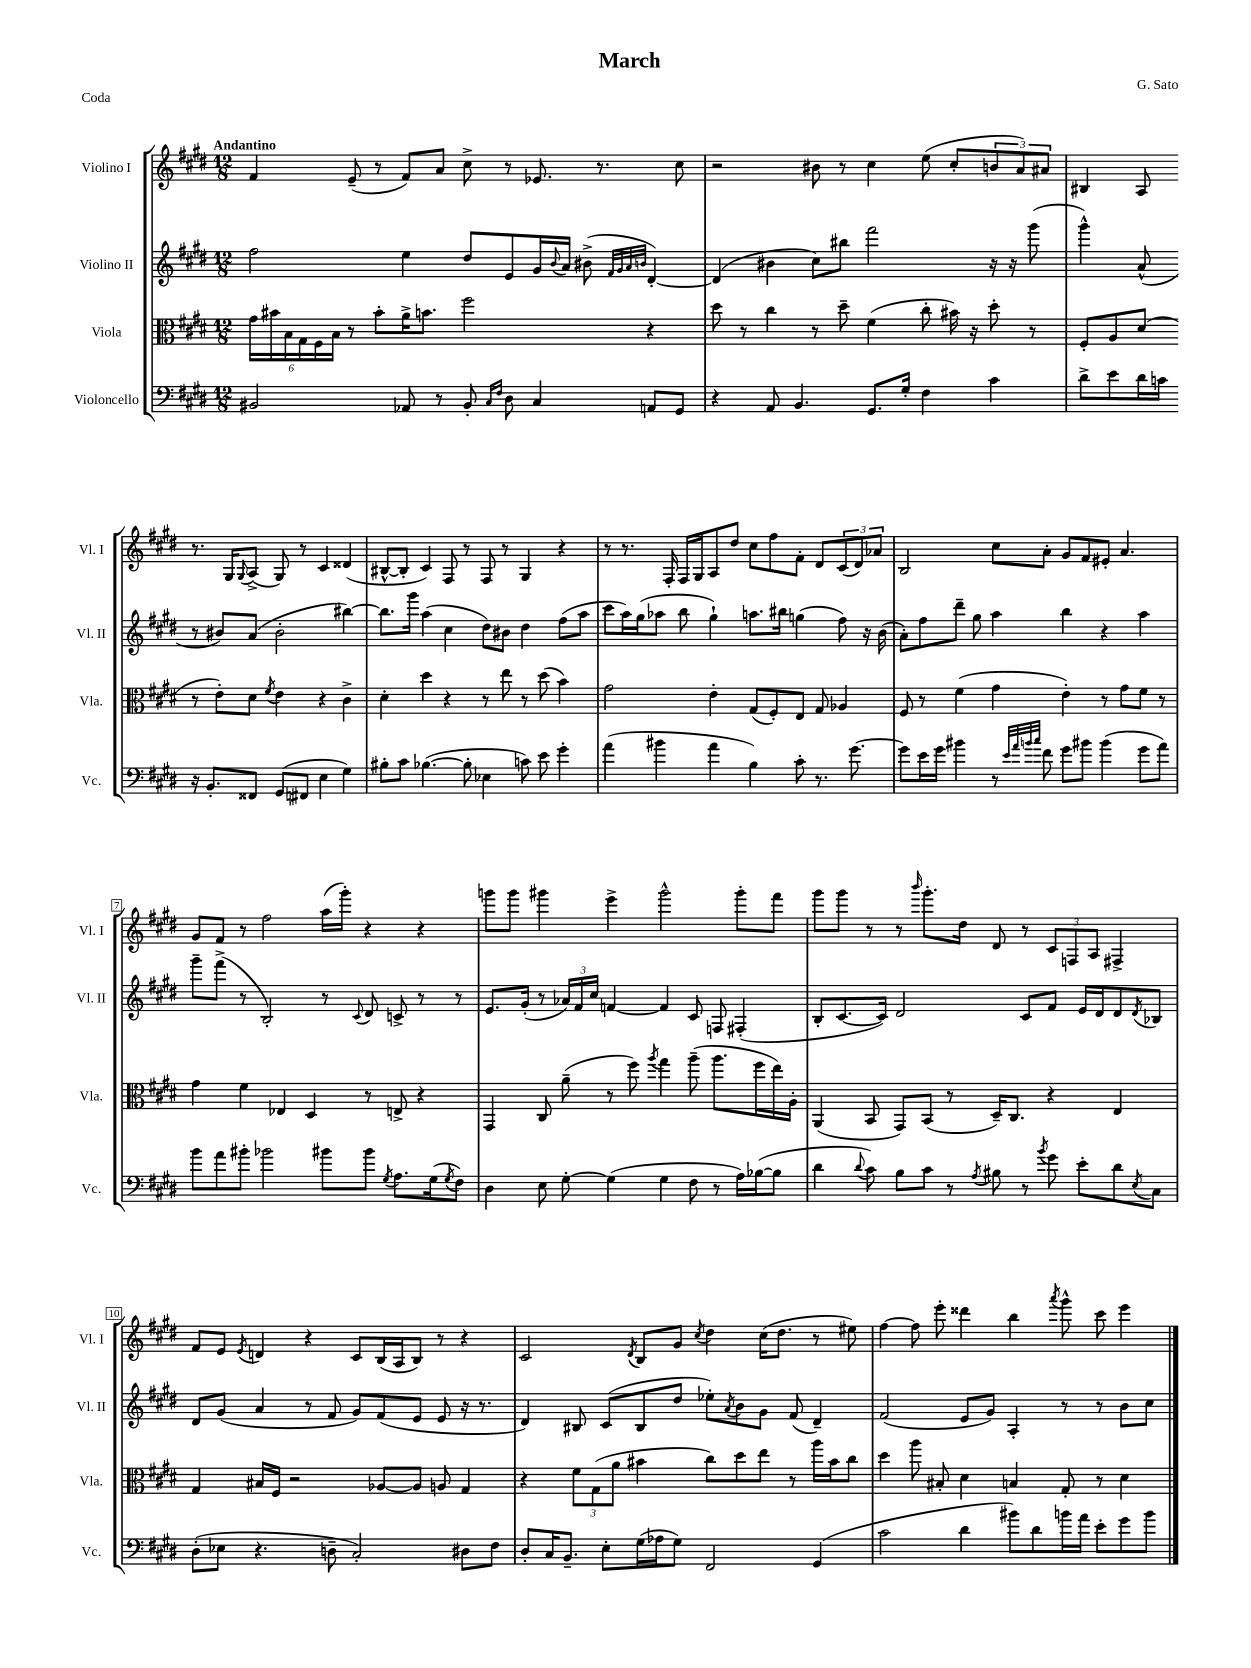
\header { title = "March" composer = "G. Sato" piece = "Coda" }
<<
\new StaffGroup <<
\new Staff = "s0" \with { instrumentName = "Violino I" shortInstrumentName = "Vl. I" } {
    \clef treble \key e \major \numericTimeSignature \time 12/8 \tempo "Andantino"
    fis'4 e'8--( r8 fis'8) a'8 cis''8-> r8 ees'8. r8. cis''8 |
    r2 bis'8 r8 cis''4 e''8( cis''8-. \tuplet 3/2 { b'8 a'8) ais'8 } |
    bis4 a8 r8. gis16 \appoggiatura { gis8 } a8->( gis8) r8 cis'4 disis'4( |
    bis8~-^ bis8-. cis'4) fis8 r8 fis8 r8 gis4 r4 |
    r8 r8. fis16-. fis16 gis16 a8 dis''8 cis''8 fis''8 fis'8-. dis'8 \tuplet 3/2 { cis'8( dis'8) aes'8 } |
    b2 cis''8 a'8-. gis'8 fis'8 eis'8-. a'4. |
    gis'8 fis'8 r8 fis''2 a''16( gis'''16-.) r4 r4 |
    g'''8 g'''8 gis'''4 e'''4-> gis'''2-^ gis'''8-. fis'''8 |
    gis'''8 gis'''8 r8 r8 \grace { b'''16 } gis'''8.-. dis''16 dis'8 r8 \tuplet 3/2 { cis'8 f8 a8 } fis4-> |
    fis'8 e'8 \acciaccatura { e'8 } d'4 r4 cis'8 b16( a16 b8) r8 r4 |
    cis'2 \acciaccatura { dis'8 } b8 gis'8 \acciaccatura { cis''8 } dis''4 cis''16( dis''8. r8 eis''8) |
    fis''4~ fis''8 e'''8-. disis'''4 b''4 \acciaccatura { a'''8 } gis'''8-^ cis'''8 e'''4 \bar "|." |
}
\new Staff = "s1" \with { instrumentName = "Violino II" shortInstrumentName = "Vl. II" } {
    \clef treble \key e \major \numericTimeSignature \time 12/8
    fis''2 e''4 dis''8 e'8 gis'16 \appoggiatura { b'8 } a'16 bis'8->( \grace { fis'32 gis'32 a'32 b'32 } dis'4~-.) |
    dis'4( bis'4 cis''8) bis''8 fis'''2 r16 r16 gis'''8( |
    gis'''4-^) a'8-^( r8 bis'8) a'8( bis'2-. bis''4~) |
    bis''8. gis'''16 a''4( cis''4 dis''8) bis'8 dis''4 fis''8( a''8 |
    cis'''8 a''16) gis''16( aes''8 b''8 gis''4-!) a''8. bis''16 g''4( fis''8) r16 b'16( |
    a'8-.) fis''8 dis'''8-- gis''8 a''4 b''4 r4 a''4 |
    gis'''8-- fis'''8->( r8 b2-.) r8 \appoggiatura { cis'8 } dis'8 c'8-> r8 r8 |
    e'8. gis'16-.( r8 \tuplet 3/2 { aes'16) fis'16 cis''16 } f'4~ f'4 cis'8 f8 fis4-.( |
    b8-. cis'8.~ cis'16) dis'2 cis'8 fis'8 e'16 dis'16 dis'8 \acciaccatura { dis'8 } bes8 |
    dis'8 gis'8( a'4 r8 fis'8 gis'8) fis'8( e'8 e'8 r16 r8. |
    dis'4) bis8 cis'8( bis8 dis''8 ees''8-.) \acciaccatura { a'8 } b'8 gis'8 fis'8( dis'4--) |
    fis'2( e'8 gis'8) a4-. r8 r8 b'8 cis''8 \bar "|." |
}
\new Staff = "s2" \with { instrumentName = "Viola" shortInstrumentName = "Vla." } {
    \clef alto \key e \major \numericTimeSignature \time 12/8
    \tuplet 6/4 { gis'16 bis'16 b16 gis16 fis16 b16 } r8 bis'8-. a'16-> b'8. fis''2 r4 |
    dis''8 r8 cis''4 r8 dis''8-- fis'4( cis''8-. bis'16) r16 dis''8-. r8 |
    fis8-. a8 dis'8( r8 e'8-.) dis'8 \acciaccatura { fis'8 } e'4 r4 cis'4-> |
    dis'4-. dis''4 r4 r8 e''8 r8 dis''8( b'4) |
    gis'2 e'4-. gis8( fis8-.) e8 gis8 aes4 |
    fis8 r8 fis'4( gis'4 e'4-.) r8 gis'8 fis'8 r8 |
    gis'4 fis'4 ees4 dis4 r8 e8-> r4 |
    gis,4 cis8 a'8--( r8 fis''8) \acciaccatura { a''8 } gis''4 a''8--( a''8. fis''16 e''16) a16-. |
    a,4( b,8 gis,8) b,8( r8 dis16--) cis8. r4 e4 |
    gis4 bis16 fis16 r2 aes8~ aes8 a8 gis4 |
    r4 \tuplet 3/2 { fis'8 gis8( a'8 } bis'4 cis''8) dis''8 e''8 r8 a''16 bis'16 cis''8 |
    dis''4 a''8 bis8-. dis'4 b4 gis8-. r8 dis'4 \bar "|." |
}
\new Staff = "s3" \with { instrumentName = "Violoncello" shortInstrumentName = "Vc." } {
    \clef bass \key e \major \numericTimeSignature \time 12/8
    bis,2 aes,8 r8 bis,8-. \grace { cis16 fis16 } dis8 cis4 a,8 gis,8 |
    r4 a,8 b,4. gis,8. gis16-. fis4 cis'4 |
    dis'8-> e'8 dis'16 c'16 r16 b,8.-. fisis,8 gis,8( fis,8 e4 gis4) |
    bis8-. cis'8 bes4.~( bes8-. ees4 c'8) e'8 gis'4-. |
    a'4( bis'4 a'4 b4) cis'8-. r8. gis'8.~ |
    gis'8 e'16 gis'16 bis'4 r8 \grace { e'32 a'32 b'32 cis''32 } fis'8 gis'8 bis'8 bis'4( gis'8 a'8) |
    b'8 a'8 bis'8-. bes'2 bis'8 bis'8 \acciaccatura { gis8 } a8. gis16( \acciaccatura { gis8 } fis8) |
    dis4 e8 gis8~-. gis4( gis4 fis8 r8 a16) bes16~( bes8 |
    dis'4 \appoggiatura { dis'8 } cis'8) b8 cis'8 r8 \acciaccatura { a8 } bis8 r8 \acciaccatura { b'8 } gis'8 e'8-. dis'8 \acciaccatura { e8 } cis8 |
    dis8-.( ees8 r4. d8-- cis2-.) dis8 fis8 |
    dis8-. cis16 b,8.-- e8-. gis16( aes16 gis8) fis,2 gis,4( |
    cis'2 dis'4 bis'8) dis'8 b'16 a'16 e'8-. gis'8 b'8 \bar "|." |
}
>>
>>
\layout { \context { \Score \override BarNumber.stencil = #(make-stencil-boxer 0.1 0.3 ly:text-interface::print) } }
